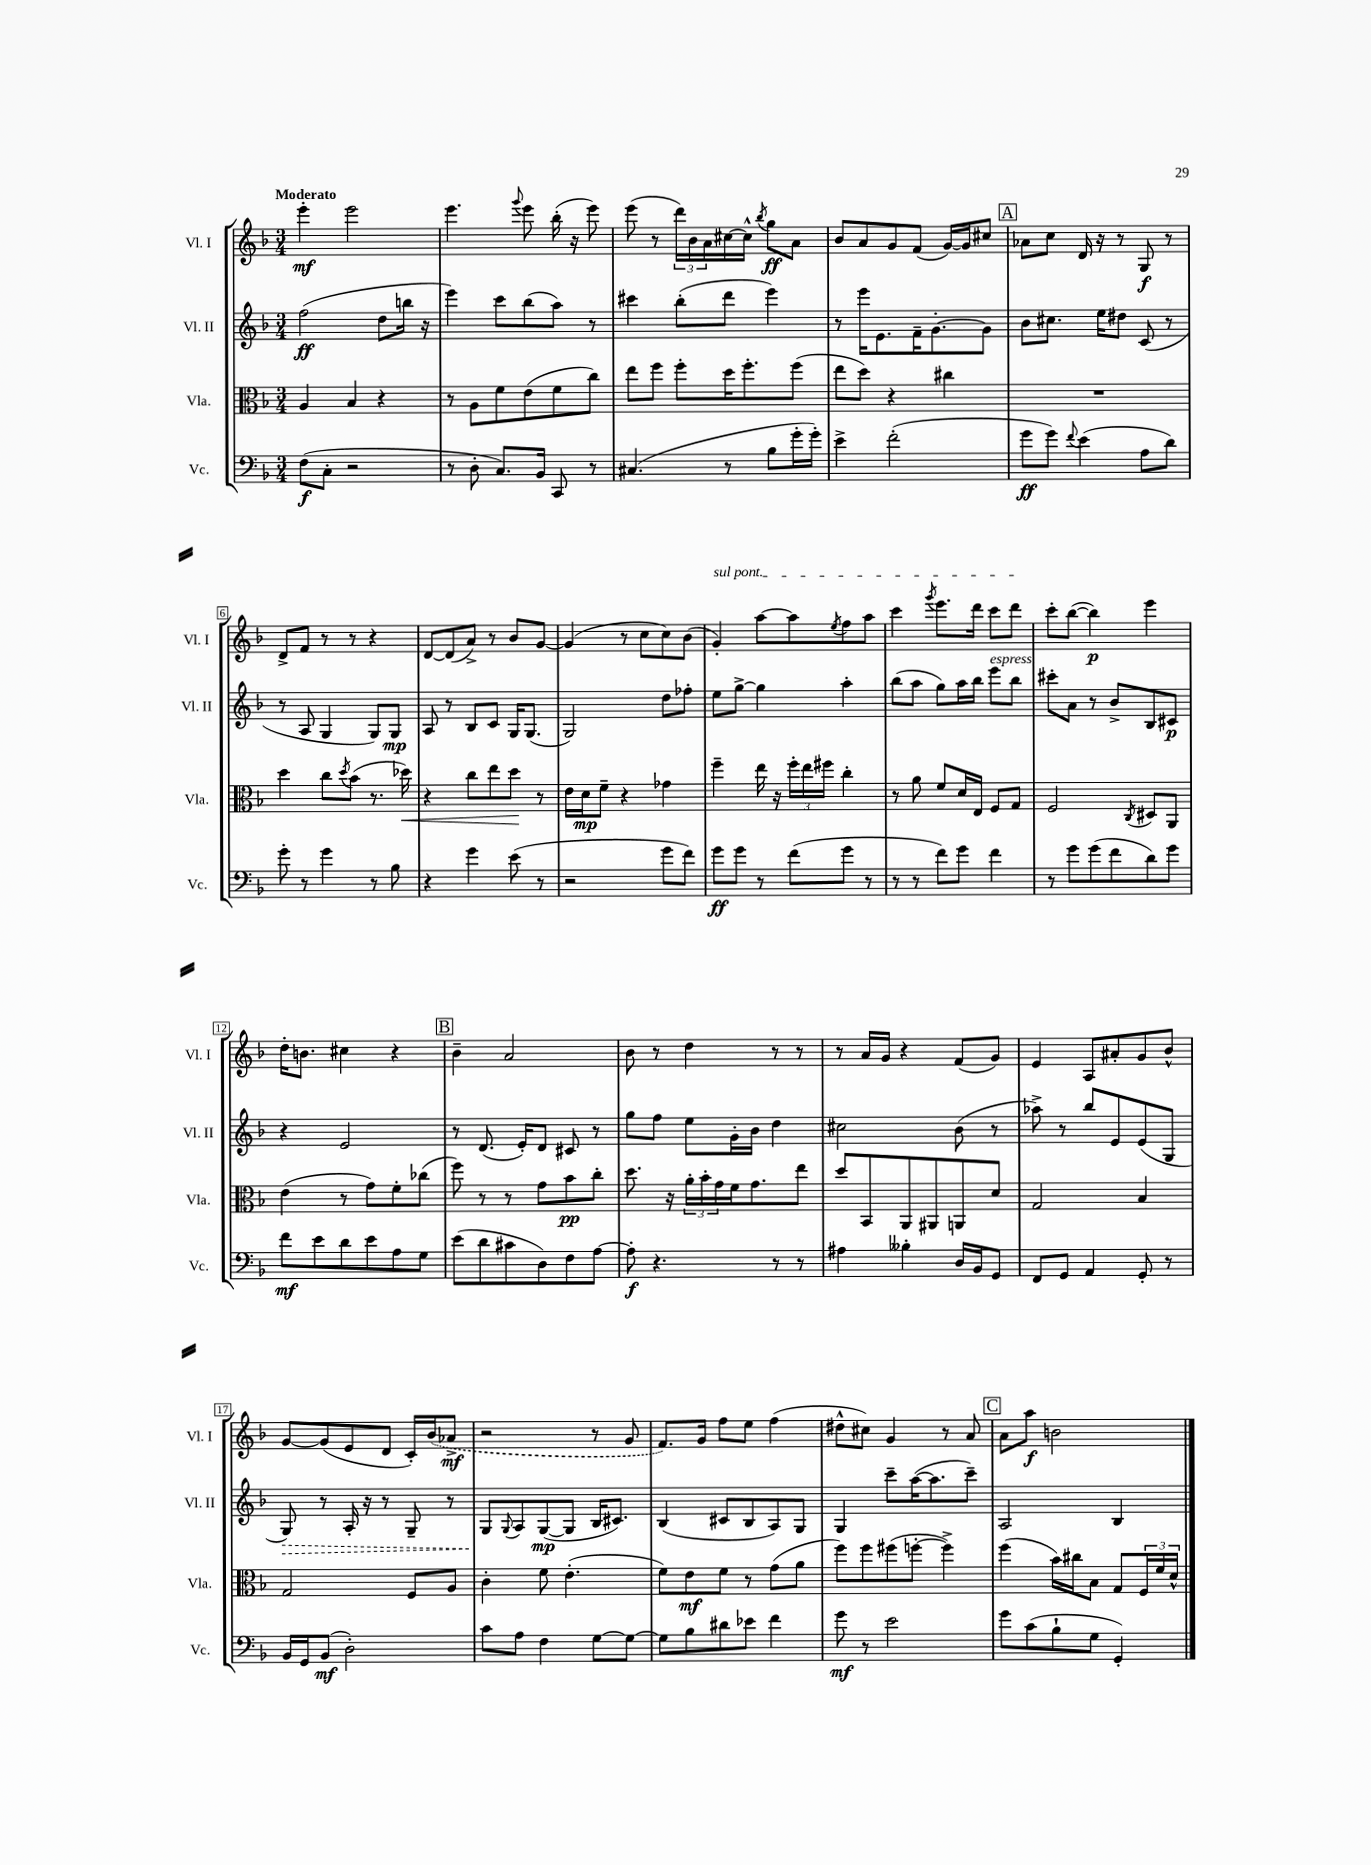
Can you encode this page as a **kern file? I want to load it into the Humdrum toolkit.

**kern	**kern	**kern	**kern
*staff4	*staff3	*staff2	*staff1
*clefF4	*clefC3	*clefG2	*clefG2
*k[b-]	*k[b-]	*k[b-]	*k[b-]
*M3/4	*M3/4	*M3/4	*M3/4
(8F	4A	(2ff	4eee'
8C'	.	.	.
2r	4B-	.	2eee
.	4r	8dd	.
.	.	16bb	.
.	.	16r	.
=	=	=	=
8r	8r	4eee)	4.eee
8D'	8A	.	.
8.C)	8f	8ccc	.
.	.	.	8qqggg
.	(8e	(8bb-	8eee
16BB-	.	.	.
8CC	8f	8aa)	(16bb-'
.	.	.	16r
8r	8cc)	8r	8eee)
=	=	=	=
(4.C#	8ee	4ccc#	(8eee
.	8ff	.	8r
.	8ff'	(8bb-'	24ddd)
.	.	.	24b-
.	.	.	24a
8r	16dd	8ddd	[16cc#
.	8.ff'	.	16cc#^^]
.	.	.	8qbb-
8B-	.	4eee)	8gg
16g'	(8ff	.	8a
16g')	.	.	.
=	=	=	=
4e^	8ee	8r	8b-
.	8dd)	16eee	8a
.	.	8.e	.
(2f'	4r	.	8g
.	.	16f~	(8f
.	.	[8.g'	.
.	4cc#	.	[16g)
.	.	.	16g]
.	.	8g]	8cc#
=	=	=	=
8g	2.r	8b-	8a-
8g)	.	8.cc#	8cc
8qqf	.	.	.
(4e	.	.	16d
.	.	16ee	16r
.	.	8dd#	8r
8A	.	(8c	8G
8d)	.	8r	8r
=	=	=	=
8g'	4dd	8r	8d^
8r	.	8A	8f
4g	8cc	4G	8r
.	8qdd	.	.
.	(8b-	.	8r
8r	8.r	8G)	4r
8B-	.	8G	.
.	16dd-)	.	.
=	=	=	=
4r	4r	8A	[8d
.	.	8r	(8d]
4g	8cc	8B-	8a^)
.	8ee	8c	8r
(8e	8dd	16G	8b-
.	.	(8.G	.
8r	8r	.	[8g
=	=	=	=
2r	16e	2G)	(4g]
.	16d	.	.
.	8f~	.	.
.	4r	.	8r
.	.	.	8cc
8g	4g-	8dd	8cc)
8f)	.	8ff-'	(8b-
=	=	=	=
8g	4ff~	8ee	4g')
8g	.	[8gg^	.
8r	16ee	4gg]	[8aa
.	16r	.	.
(8f	24ff'	.	8aa]
.	24ee	.	.
.	24ff#	.	.
.	.	.	8qee
8g	4cc'	4aa'	8ff
8r	.	.	8aa
=	=	=	=
8r	8r	(8bb-	4ccc
8r	8a	8aa	.
.	.	.	8qggg
8f)	8f	8gg)	8.eee
8g	16d	16aa	.
.	16E	16bb-	16ddd
4f	8F	8eee	8ccc
.	8G	8bb-	8ddd
=	=	=	=
8r	2F	8ccc#'	8ccc'
8g	.	8a	([8bb-
(8g	.	8r	4bb-])
8f	.	8b-^	.
.	8qC	.	.
8d)	8D#	8B-	4eee
8g	8AA	8c#	.
=	=	=	=
8f	(4e	4r	16dd'
.	.	.	8.b
8e	.	.	.
8d	8r	2e	4cc#
8e	8g)	.	.
8A	8f'	.	4r
8G	(8cc-	.	.
=	=	=	=
(8e	8ff)	8r	4b-~
8d	8r	(8.d	.
8c#	8r	.	2a
.	.	16e')	.
8D)	8g	8d	.
8F	8b-	8c#	.
[8A	8cc'	8r	.
=	=	=	=
8A']	8.dd	8gg	8b-
4.r	.	8ff	8r
.	16r	.	.
.	24a'	8ee	4dd
.	24b-'	.	.
.	24g	.	.
.	16f	16g'	.
.	8.g	16b-	.
8r	.	4dd	8r
8r	8ee	.	8r
=	=	=	=
4A#	8dd	2cc#	8r
.	8BB-	.	16a
.	.	.	16g
4B--'	8AA	.	4r
.	8AA#	.	.
16D	8AA	(8b-	(8f
16BB-	.	.	.
8GG	8d	8r	8g)
=	=	=	=
8FF	2G	8aa-^)	4e
8GG	.	8r	.
4AA	.	8bb-	8A
.	.	8e	8a#'
8GG'	4B-	(8e	8g
8r	.	8G	8b-^^
=	=	=	=
16BB-	2G	8G)	[8g
16GG	.	.	.
(8BB-	.	8r	(8g]
2D')	.	16A'	8e
.	.	16r	.
.	.	8r	8d
.	8F	8G~	16c')
.	.	.	(16b-
.	8A	8r	8a-^
=	=	=	=
8c	4c'	8G	2r
.	.	8qqG	.
8A	.	8A	.
4F	8f	([8G	.
.	(4.e'	8G]	.
[8G	.	16B-	8r
.	.	8.c#)	.
8G_	.	.	8g
=	=	=	=
8G]	8f)	(4B-	8.f)
8B-	8e	.	.
.	.	.	16g
8d#	8f	8c#	8ff
8e-	8r	8B-	8ee
4f	(8g	8A)	(4ff
.	8a	8G	.
=	=	=	=
8g	8ff)	4G	8dd#^^
8r	8ff	.	8cc#)
2e	(8ff#	8ccc~	4g
.	[8ff'	([16aa	.
.	.	8.aa]	.
.	4ff^])	.	8r
.	.	8ccc~)	8a
=	=	=	=
8g	(4ff	2A	8a
(8c	.	.	8aa
8B-`	16b-)	.	2b
.	16cc#	.	.
8G	8B-	.	.
4GG')	8G	4B-	.
.	24F	.	.
.	24f	.	.
.	24d^^	.	.
==	==	==	==
*-	*-	*-	*-
